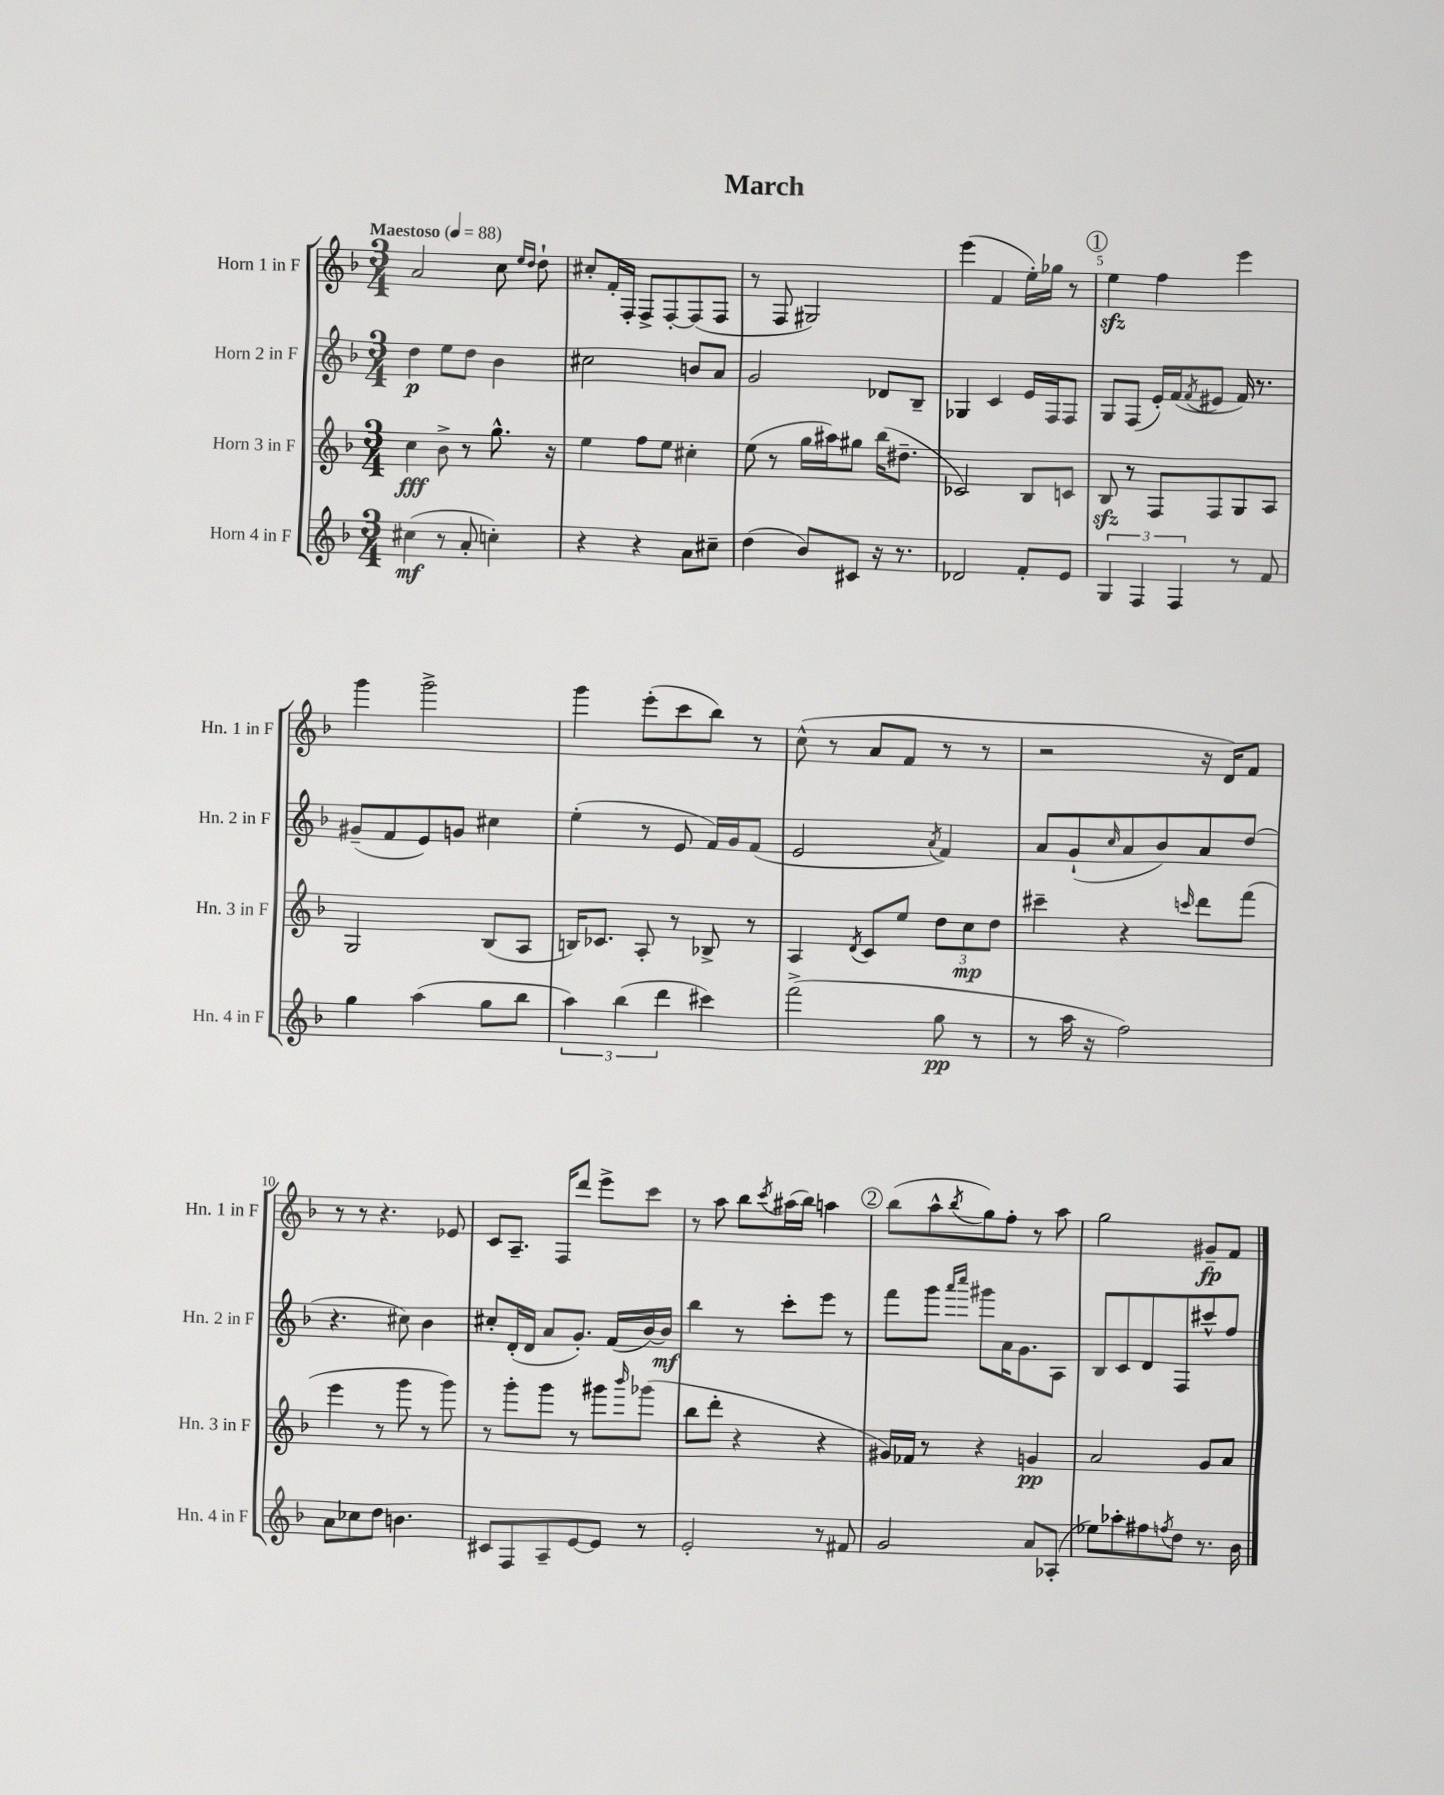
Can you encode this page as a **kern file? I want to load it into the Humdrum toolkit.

**kern	**kern	**kern	**kern
*staff4	*staff3	*staff2	*staff1
*clefG2	*clefG2	*clefG2	*clefG2
*k[b-]	*k[b-]	*k[b-]	*k[b-]
*M3/4	*M3/4	*M3/4	*M3/4
*MM88	*MM88	*MM88	*MM88
(4cc#\	4cc\	4dd\	2a/
8r	8b-^\	8ee\L	.
8a'/	8r	8dd\J	.
4cc'\)	8.gg^^\	4b-\	8cc\
.	.	.	16qqee/LL
.	.	.	16qqdd/JJ
.	.	.	8dd`\
.	16r	.	.
=	=	=	=
4r	4ee\	2cc#\	8cc#'/L
.	.	.	16f'/L
.	.	.	16F'/JJ
4r	8ff\L	.	8F^/L
.	8ee\J	.	[8F'/
8a\L	4cc#'\	8b/L	(8F/]
8cc#~\J	.	8a/J	8F/J
=	=	=	=
(4dd\	(8ee\	2g/	8r
.	8r	.	8F/
8b-/L)	16gg\LL	.	2G#/)
.	16aa#\J)	.	.
8c#/J	8gg#\J	.	.
16r	(16bb-\LK	8d-/L	.
8.r	8.dd#~\J	.	.
.	.	8B-~/J	.
=	=	=	=
2d-/	2c-/)	4G-/	(4eee\
.	.	4c/	4f/
8f'/L	8B-/L	16e/LL	16ee'\LL)
.	.	16F/J	16gg-\JJ
8e/J	8c/J	8F/J	8r
=	=	=	=
6G/	8B-/	8G/L	4ee\
.	8r	(8F/J	.
6F/	.	.	.
.	8F/L	16e'/LL)	4ff\
.	.	(16f/J	.
6F/	.	.	.
.	.	8qf/	.
.	8F/	8e#/J	.
8r	8G/	16f/)	4eee\
.	.	8.r	.
8f/	8A/J	.	.
=	=	=	=
4gg\	2G/	(8g#~/L	4ggg\
.	.	8f/	.
(4aa\	.	8e/)	2ggg^\
.	.	8g/J	.
8gg\L	(8B-/L	4cc#\	.
8bb-\J	8A/J	.	.
=	=	=	=
6aa\)	16B/LK)	(4ee'\	4ggg\
.	8.c-/J	.	.
(6bb-\	.	.	.
.	8A'/	8r	(8eee'\L
6ddd\	.	.	.
.	8r	8e/	8ccc\
4ccc#\)	8B-^/	16f/LL)	8bb-\J)
.	.	16g/J	.
.	8r	(8f/J	8r
=	=	=	=
(2fff^\	4A/	2e/	(8cc^^\
.	.	.	8r
.	8qd/	.	.
.	8c/L	.	8a/L
.	8ee/J	.	8f/J
.	.	8qa/	.
8gg\	12dd\L	4f/)	8r
.	12cc\	.	.
8r	.	.	8r
.	12dd\J	.	.
=	=	=	=
8r	4ccc#~\	8a/L	2r
16aa\	.	(8g`/	.
16r	.	.	.
.	.	16qqcc/	.
2ff\)	4r	8a/	.
.	.	8b-/)	.
.	16qqccc/	.	.
.	8ddd\L	8a/	16r
.	.	.	16d/LK)
.	(8fff\J	(8dd/J	8f/J
=	=	=	=
8a\L	4eee\	4.r	8r
8cc-\	.	.	8r
8dd\J	8r	.	4.r
4.b\	8ggg\	8cc#\)	.
.	8r	4b-\	.
.	8ggg\)	.	8e-/
=	=	=	=
8c#/L	8r	8cc#'/L	8c/L
8F/	8ggg'\L	(16d'/L	8.A~/J
.	.	16d/JJ	.
8A~/	8ggg\J	8a/L	.
.	.	.	16F/LK
[8e/	8r	8.g'/J)	8ddd/J
8e/]J	8ggg#\L	.	8eee^\L
.	.	(16f/LL	.
.	16qqbbb-/	.	.
8r	(8ggg-\J	[16b-/)	8ccc\J
.	.	16b-/]JJ	.
=	=	=	=
2e'/	8bb-\L	4bb-\	8r
.	8ddd'\J	.	8aa\
.	4r	8r	8bb-\L
.	.	.	8qccc/
.	.	8ccc'\L	(16aa#\L
.	.	.	16bb-\JJ)
8r	4r	8eee\J	4aa\
8f#/	.	8r	.
=	=	=	=
2g/	16g#/LL)	8fff\L	(8bb-\L
.	16f-/JJ	.	.
.	8r	8ggg\J	8aa^^\
.	.	16qqaaa/LL	.
.	.	16qqcccc/JJ	8qbb-/
.	4r	8ggg#\L	8gg\)
.	.	16a\K	8ff'\J
.	.	8.g\	.
8a/L	4g/	.	8r
(8A-'/J	.	8A\J	8aa\
=	=	=	=
8ee-\L)	2a/	8B-/L	2gg\
8aa-'\	.	8c/	.
8ff#\	.	8d/	.
8qff/	.	.	.
8dd\J	.	8F/	.
8.r	8g/L	8ccc#^^/	8g#~/L
.	8a/J	8ff/J	8f/J
16b-\	.	.	.
==	==	==	==
*-	*-	*-	*-
